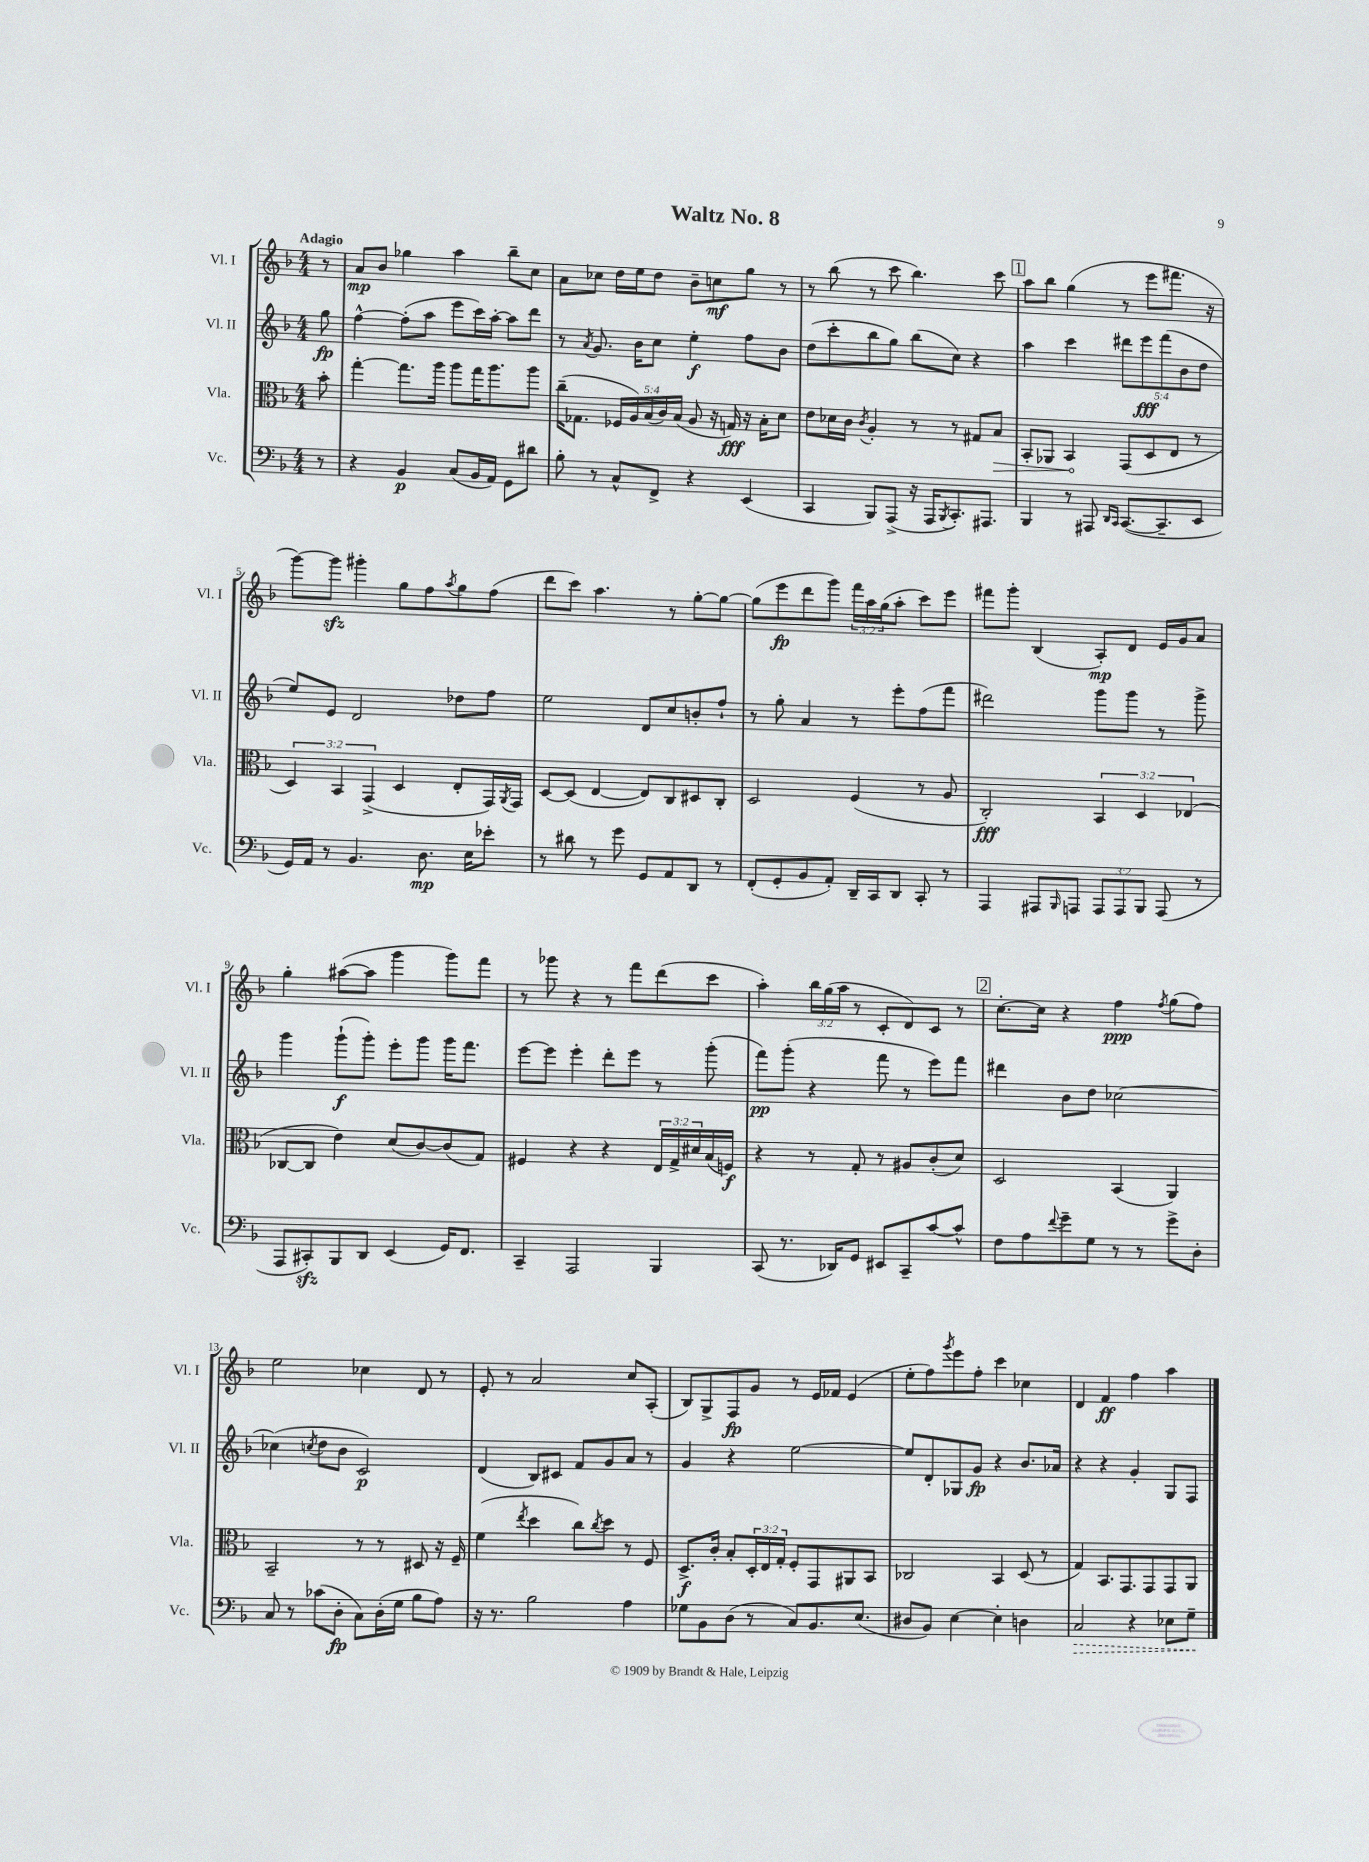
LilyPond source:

\header { title = "Waltz No. 8" }
<<
\new StaffGroup <<
\new Staff = "s0" \with { instrumentName = "Vl. I" shortInstrumentName = "Vl. I" } {
    \clef treble \key f \major \numericTimeSignature \time 4/4 \override Staff.TupletNumber.text = #tuplet-number::calc-fraction-text \partial 8 \tempo "Adagio"
    r8 |
    a'8\mp bes'8 ges''4 a''4 bes''8-- c''8 |
    a'8 ces''8 d''16 e''16 d''8 bes'8-- c''8\mf g''8 r8 |
    r8 bes''8( r8 c'''8 bes''4.) c'''8 |
    \mark \markup { \box "1" } a''8 bes''8 g''4( r8 e'''8 fis'''8. r16 |
    g'''8~) g'''8\sfz gis'''4-. g''8 f''8 \acciaccatura { a''8 } g''8 f''8( |
    d'''8 c'''8) a''4. r8 g''8~-. g''8~ |
    g''8( e'''8\fp d'''8 g'''8) \tuplet 3/2 { f'''16 a''16 g''16( } a''8-. c'''8) e'''8 |
    fis'''8 g'''8-. bes4( a8-.\mp) d'8 e'16 g'16 a'8 |
    g''4-. ais''8~( ais''8 g'''4 g'''8) f'''8 |
    r8 ges'''8 r4 r8 f'''8 d'''8( c'''8 |
    a''4-.) \tuplet 3/2 { bes''16 g''16( a''16 } r8 c'8-. d'8) c'8 r8 |
    \mark \markup { \box "2" } c''8.~-. c''16 r4 f''4\ppp \acciaccatura { f''8 } g''8( f''8) |
    e''2 ces''4 d'8 r8 |
    e'8-. r8 a'2 c''8 a8-.( |
    bes8) g8-> f8\fp g'8 r8 e'16 fes'16 e'4( |
    e''8-. f''8) \acciaccatura { g'''8 } e'''8 f''8-. c'''4 ces''4 |
    d'4 f'4\ff f''4 a''4 \bar "|." |
}
\new Staff = "s1" \with { instrumentName = "Vl. II" shortInstrumentName = "Vl. II" } {
    \clef treble \key f \major \numericTimeSignature \time 4/4 \override Staff.TupletNumber.text = #tuplet-number::calc-fraction-text \partial 8
    g''8\fp |
    f''4~-^ f''8-.( a''8 e'''8 c'''16) a''16~-. a''8 d'''8 |
    r8 \acciaccatura { a'8 } g'8. bes'16 c''8 e''4-.\f f''8 bes'8 |
    d''8( c'''8-. bes''8 g''8) bes''8( c''8) r4 |
    \mark \markup { \box "1" } a''4 c'''4 \tuplet 5/4 { dis'''8 e'''8\fff f'''8( bes'8 d''8 } |
    e''8) e'8 d'2 des''8 f''8 |
    e''2 d'8 c''8 b'8-. f''8-! |
    r8 g''8-. a'4 r8 e'''8-. f''8( f'''8 |
    dis'''2) g'''8 g'''8 r8 g'''8-> |
    g'''4 g'''8-!\f( g'''8-.) e'''8-. g'''8 g'''16 f'''8. |
    e'''8~ e'''8 e'''4-. d'''8-. e'''8 r8 g'''8-.( |
    f'''8\pp) g'''8-.( r4 f'''8 r8 e'''8) f'''8 |
    \mark \markup { \box "2" } dis'''4 bes'8 d''8 ces''2~ |
    ces''4( \acciaccatura { c''8 } d''8 bes'8 c'2\p) |
    d'4( bes8) cis'8 f'8 g'8 a'8 r8 |
    g'4 r4 e''2~ |
    e''8 d'8-. ges8 g'8\fp r4 bes'8. aes'16 |
    r4 r4 g'4-. g8 f8 \bar "|." |
}
\new Staff = "s2" \with { instrumentName = "Vla." shortInstrumentName = "Vla." } {
    \clef alto \key f \major \numericTimeSignature \time 4/4 \override Staff.TupletNumber.text = #tuplet-number::calc-fraction-text \partial 8
    bes'8-. |
    g''4~-. g''8. a''16 a''8 g''16 a''8. a''8 |
    c''16--( ges8. \tuplet 5/4 { fes16 a16) bes16( c'16) bes16( } a8 r16 g16\fff) r16 bes16-. d'8 |
    e'8 des'16 c'16 \acciaccatura { c'8 } a4-. r8 r8 gis8 \once \override Hairpin.circled-tip = ##t bes8\> |
    \mark \markup { \box "1" } bes,8-. aes,8 bes,4\! g,8( d8 e8 r8 |
    \tuplet 3/2 { d4) bes,4 g,4->( } d4 e8-. g,16) \acciaccatura { a,8 } g,16 |
    d8~ d8( e4~ e8) c8 dis8 c8-. |
    d2 f4( r8 a8 |
    c2-.\fff) \tuplet 3/2 { bes,4 d4 ees4( } |
    ces8~ ces8 e'4) d'8( c'8~) c'8( g8) |
    fis4 r4 r4 \tuplet 3/2 { e16 g16-> dis'16 } bes16( f16\f) |
    r4 r8 g8-. r8 ais8 c'8-.( d'8) |
    \mark \markup { \box "2" } d2 bes,4( a,4) |
    bes,2-- r8 r8 dis8 r16 f16-- |
    f'4( \acciaccatura { e''8 } d''4 c''8) \acciaccatura { c''8 } d''8 r8 f8 |
    d8.->\f c'16-. bes8-. \tuplet 3/2 { d16-. e16 g16-. } f8-. g,8 ais,8 bes,8 |
    ces2 bes,4 d8( r8 |
    g4) bes,8. g,8. g,8 g,8 a,8 \bar "|." |
}
\new Staff = "s3" \with { instrumentName = "Vc." shortInstrumentName = "Vc." } {
    \clef bass \key f \major \numericTimeSignature \time 4/4 \override Staff.TupletNumber.text = #tuplet-number::calc-fraction-text \partial 8
    r8 |
    r4 bes,4\p c8( bes,16 a,16) g,8 dis'8 |
    bes8-. r8 c8-^ f,8-> r4 e,4( |
    c,4 bes,,8) a,,8->( r16 a,,16 \acciaccatura { bes,,8 } c,8.-.) ais,,8. |
    \mark \markup { \box "1" } bes,,4 r8 ais,,8 \grace { d,16 c,16 } c,8.~( c,8.-- e,8 |
    g,16) a,16 r8 bes,4. d8.\mp e16 ees'8-. |
    r8 dis'8 r8 g'8 g,8 a,8 d,8 r8 |
    f,8-.( g,8-. bes,8 a,8-.) d,16-- c,16 d,8 c,8-. r8 |
    a,,4 ais,,8 \grace { bes,,16 } a,,8 \tuplet 3/2 { a,,8 a,,8 bes,,8 } a,,8( r8 |
    a,,8 cis,8-.\sfz) bes,,8 d,8 e,4( g,16) f,8. |
    c,4-- a,,2 bes,,4 |
    c,8( r8. des,16) g,8 eis,8 c,8-- c'8~ c'8-^ |
    \mark \markup { \box "2" } f8 a8 \appoggiatura { f'8 } g'8-- g8 r8 r8 g'8-> d8-. |
    c8 r8 ces'8( d8-.\fp c8) d16-.( g16 bes8 a8) |
    r16 r8. bes2 a4 |
    ges8 bes,8 d8( r8 c8) bes,8. e8.( |
    dis8 bes,8) e4~ e4-. d4 |
    \once \override Hairpin.style = #'dashed-line c2\> r4 ees8 g8--\! \bar "|." |
}
>>
>>
